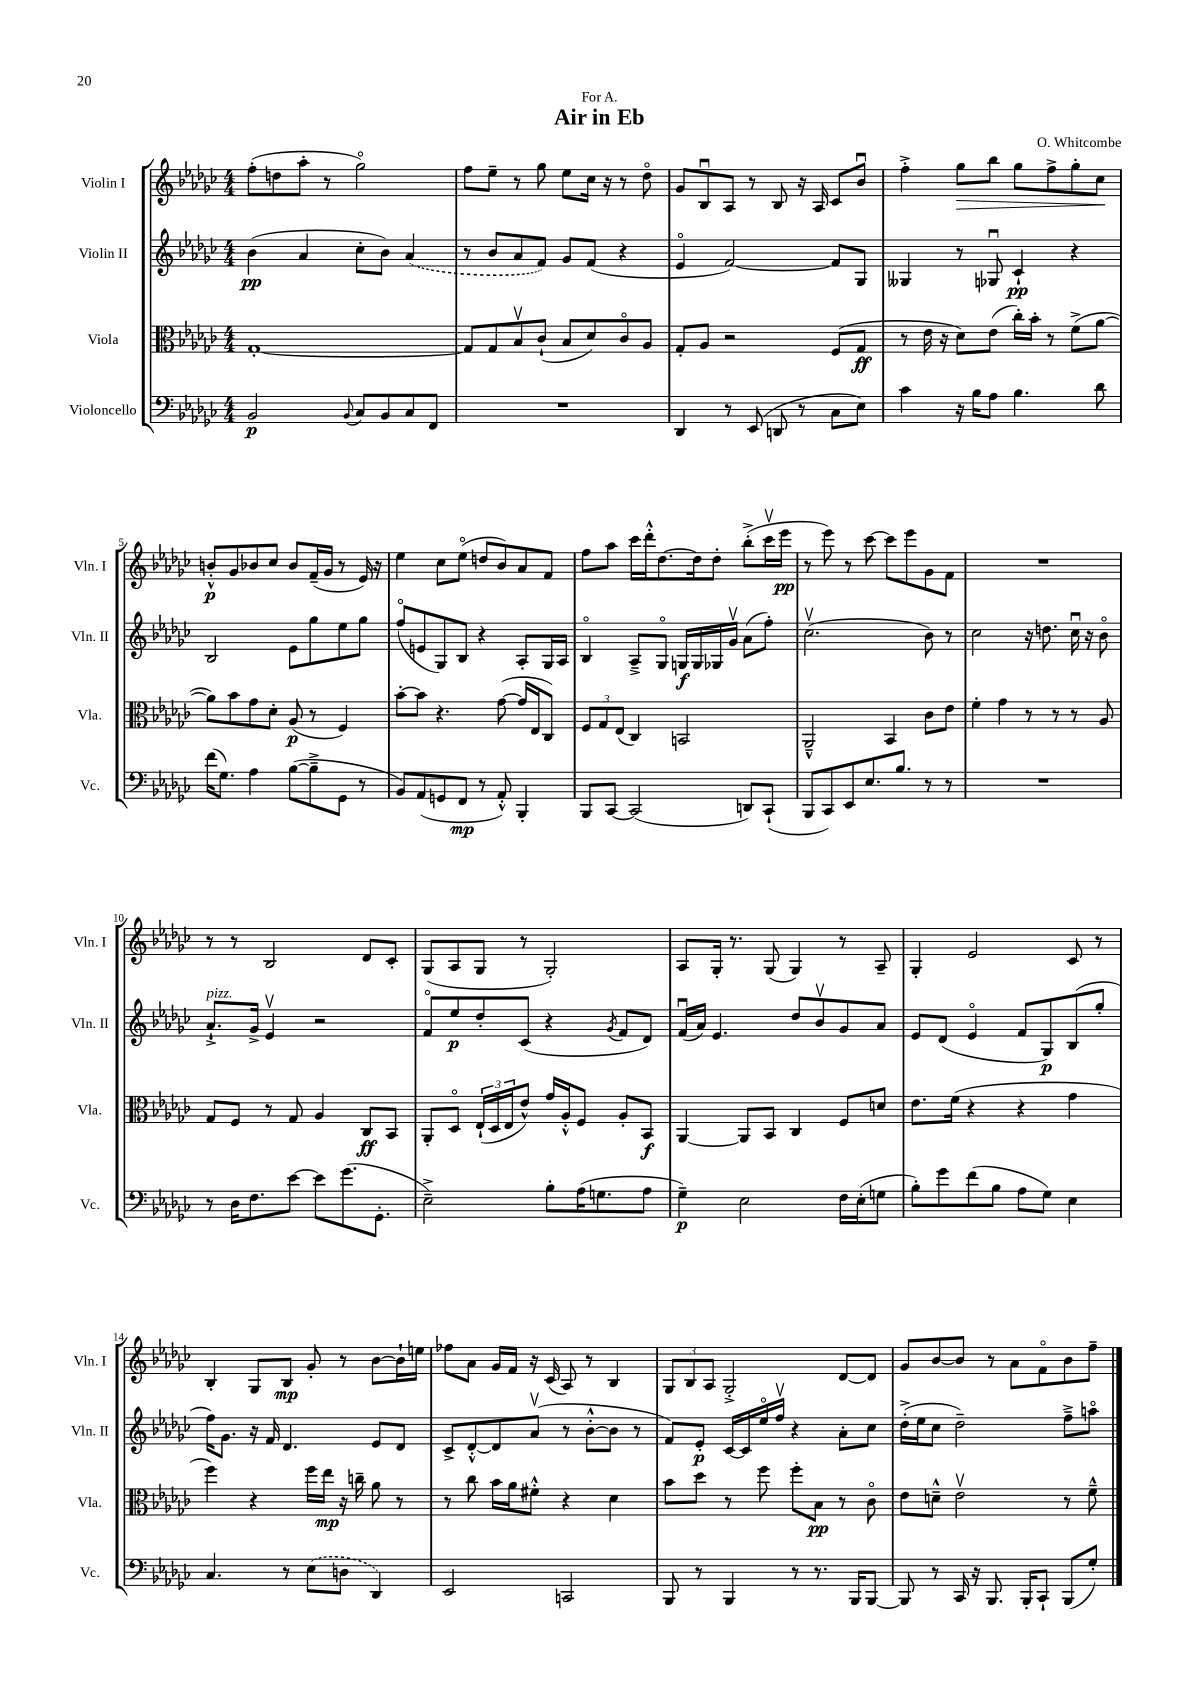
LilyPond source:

\header { title = "Air in Eb" composer = "O. Whitcombe" dedication = "For A." }
<<
\new StaffGroup <<
\new Staff = "s0" \with { instrumentName = "Violin I" shortInstrumentName = "Vln. I" } {
    \clef treble \key ges \major \numericTimeSignature \time 4/4
    f''8-.( d''8 aes''8-. r8 ges''2\flageolet) |
    f''8 ees''8-- r8 ges''8 ees''8 ces''16 r16 r8 des''8\flageolet |
    ges'8 bes8\downbow aes8 r8 bes8 r16 aes16 ces'8 bes'8\downbow |
    f''4-.-> ges''8\> bes''8 ges''8 f''8-> ges''8-. ces''8\! |
    b'8-.-^\p ges'8 bes'8 ces''8 bes'8 f'16--( ges'16 r8 ees'16) r16 |
    ees''4 ces''8 ees''8\flageolet( d''8 bes'8) aes'8 f'8 |
    f''8 aes''8 ces'''16 des'''16-.-^ des''8.~ des''16 des''8-. bes''8-.->( ces'''16\upbow ees'''16\pp |
    r8 ees'''8) r8 ces'''8~ ces'''8 ees'''8 ges'8 f'8 |
    R1 |
    r8 r8 bes2 des'8 ces'8-. |
    ges8( aes8 ges8 r8 ges2-.) |
    aes8 ges16-. r8. ges8( ges4) r8 aes8-- |
    ges4-. ees'2 ces'8 r8 |
    bes4-. ges8 bes8\mp ges'8-. r8 bes'8~ bes'16-! e''16 |
    fes''8 aes'8 ges'16 f'16 r16 ces'16( aes8) r8 bes4 |
    \tuplet 3/2 { ges8 bes8 aes8 } ges2-.-> des'8~ des'8 |
    ges'8 bes'8~ bes'8 r8 aes'8 f'8\flageolet bes'8 f''8-- \bar "|." |
}
\new Staff = "s1" \with { instrumentName = "Violin II" shortInstrumentName = "Vln. II" } {
    \clef treble \key ges \major \numericTimeSignature \time 4/4
    bes'4\pp( aes'4 ces''8-. bes'8) \once \slurDashed aes'4( |
    r8 bes'8 aes'8 f'8) ges'8 f'8( r4 |
    ees'4\flageolet f'2~) f'8 ges8 |
    geses4 r8 ges8\downbow ces'4-!\pp r4 |
    bes2 ees'8 ges''8 ees''8 ges''8 |
    f''8\flageolet( e'8 ges8) bes8 r4 aes8-. ges16 aes16 |
    bes4\flageolet aes8---> ges8\flageolet g16\f g16 ges16 ges'16\upbow aes'8( f''8-.) |
    ces''2.\upbow( bes'8) r8 |
    ces''2 r16 d''8. ces''16\downbow r16 bes'8\flageolet |
    aes'8.-!->^\markup { \italic "pizz." } ges'16-> ees'4\upbow r2 |
    f'8\flageolet ees''8\p des''8-. ces'8( r4 \acciaccatura { ges'8 } f'8 des'8) |
    f'16\downbow( aes'16) ees'4. des''8 bes'8\upbow ges'8 aes'8 |
    ees'8 des'8( ees'4\flageolet f'8 ges8\p) bes8( ges''8-. |
    f''16) ges'8. r16 f'16 des'4. ees'8 des'8 |
    ces'8-> des'8~-.-^ des'8 aes'8\upbow( r8 bes'8~-.-^ bes'8 r8 |
    f'8) ees'8-.\p ces'16~ ces'16 ees''16\flageolet f''16\upbow r4 aes'8-. ces''8 |
    des''16-.->( ees''16 ces''8 des''2--) f''8---> a''8\flageolet \bar "|." |
}
\new Staff = "s2" \with { instrumentName = "Viola" shortInstrumentName = "Vla." } {
    \clef alto \key ges \major \numericTimeSignature \time 4/4
    ges1~-. |
    ges8 ges8 bes8\upbow ces'8-!( bes8 des'8) ces'8\flageolet aes8 |
    ges8-. aes8 r2 f8( ges8\ff |
    r8 ees'16 r16 des'8) ees'8( ces''16-.) bes'16-. r8 f'8->( aes'8~ |
    aes'8) bes'8 ges'8 des'8-. aes8\p( r8 f4) |
    bes'8~-. bes'8 r4. ges'8~( ges'16 ees16 ces8) |
    \tuplet 3/2 { f8 ges8 ees8( } ces4) b,2 |
    aes,2---^ bes,4 ces'8 ees'8 |
    f'4-. ges'4 r8 r8 r8 aes8 |
    ges8 f8 r8 ges8 aes4 ces8\ff bes,8 |
    aes,8-. des8\flageolet \tuplet 3/2 { ees16-!( des16 ees16 } ees'8-^) ges'16 aes16-.-^ f8 aes8-. bes,8\f |
    aes,4~ aes,8 bes,8 ces4 f8 d'8 |
    ees'8. f'16( r4 r4 ges'4 |
    f''4) r4 f''16 ees''16\mp r16 c''16-- aes'8 r8 |
    r8 ces''8 bes'16 aes'16 fis'8-.-^ r4 des'4 |
    bes'8 des''8 r8 f''8 f''8-. bes8\pp r8 ces'8\flageolet |
    ees'8 d'8---^ ees'2\upbow r8 f'8---^ \bar "|." |
}
\new Staff = "s3" \with { instrumentName = "Violoncello" shortInstrumentName = "Vc." } {
    \clef bass \key ges \major \numericTimeSignature \time 4/4
    bes,2\p \appoggiatura { bes,8 } ces8 bes,8 ces8 f,8 |
    R1 |
    des,4 r8 ees,8( d,8 r8 ces8 ees8) |
    ces'4 r16 bes16 aes8 bes4. des'8 |
    f'16( ges8.) aes4 bes8~( bes8---> ges,8 r8 |
    bes,8) aes,8( g,8 f,8\mp r8 aes,8-.-^) bes,,4-. |
    bes,,8 ces,8~ ces,2( d,8) ces,8-!( |
    bes,,8 ces,8) ees,8 ees8. bes8. r8 r8 |
    R1 |
    r8 des16 f8. ees'8~ ees'8 ges'8.( ges,8.-. |
    ees2--->) bes8-. aes16( g8. aes8 |
    ges4--\p) ees2 f16 ees16-.( g8 |
    bes8-.) ges'8 f'8( bes8 aes8 ges8) ees4 |
    ces4. r8 \once \slurDashed ees8( d8 des,4) |
    ees,2 c,2 |
    bes,,8 r8 bes,,4 r8 r8. bes,,16 bes,,8~ |
    bes,,8 r8 ces,16 r16 bes,,8. bes,,16-. ces,8-! bes,,8( ges8-.) \bar "|." |
}
>>
>>
